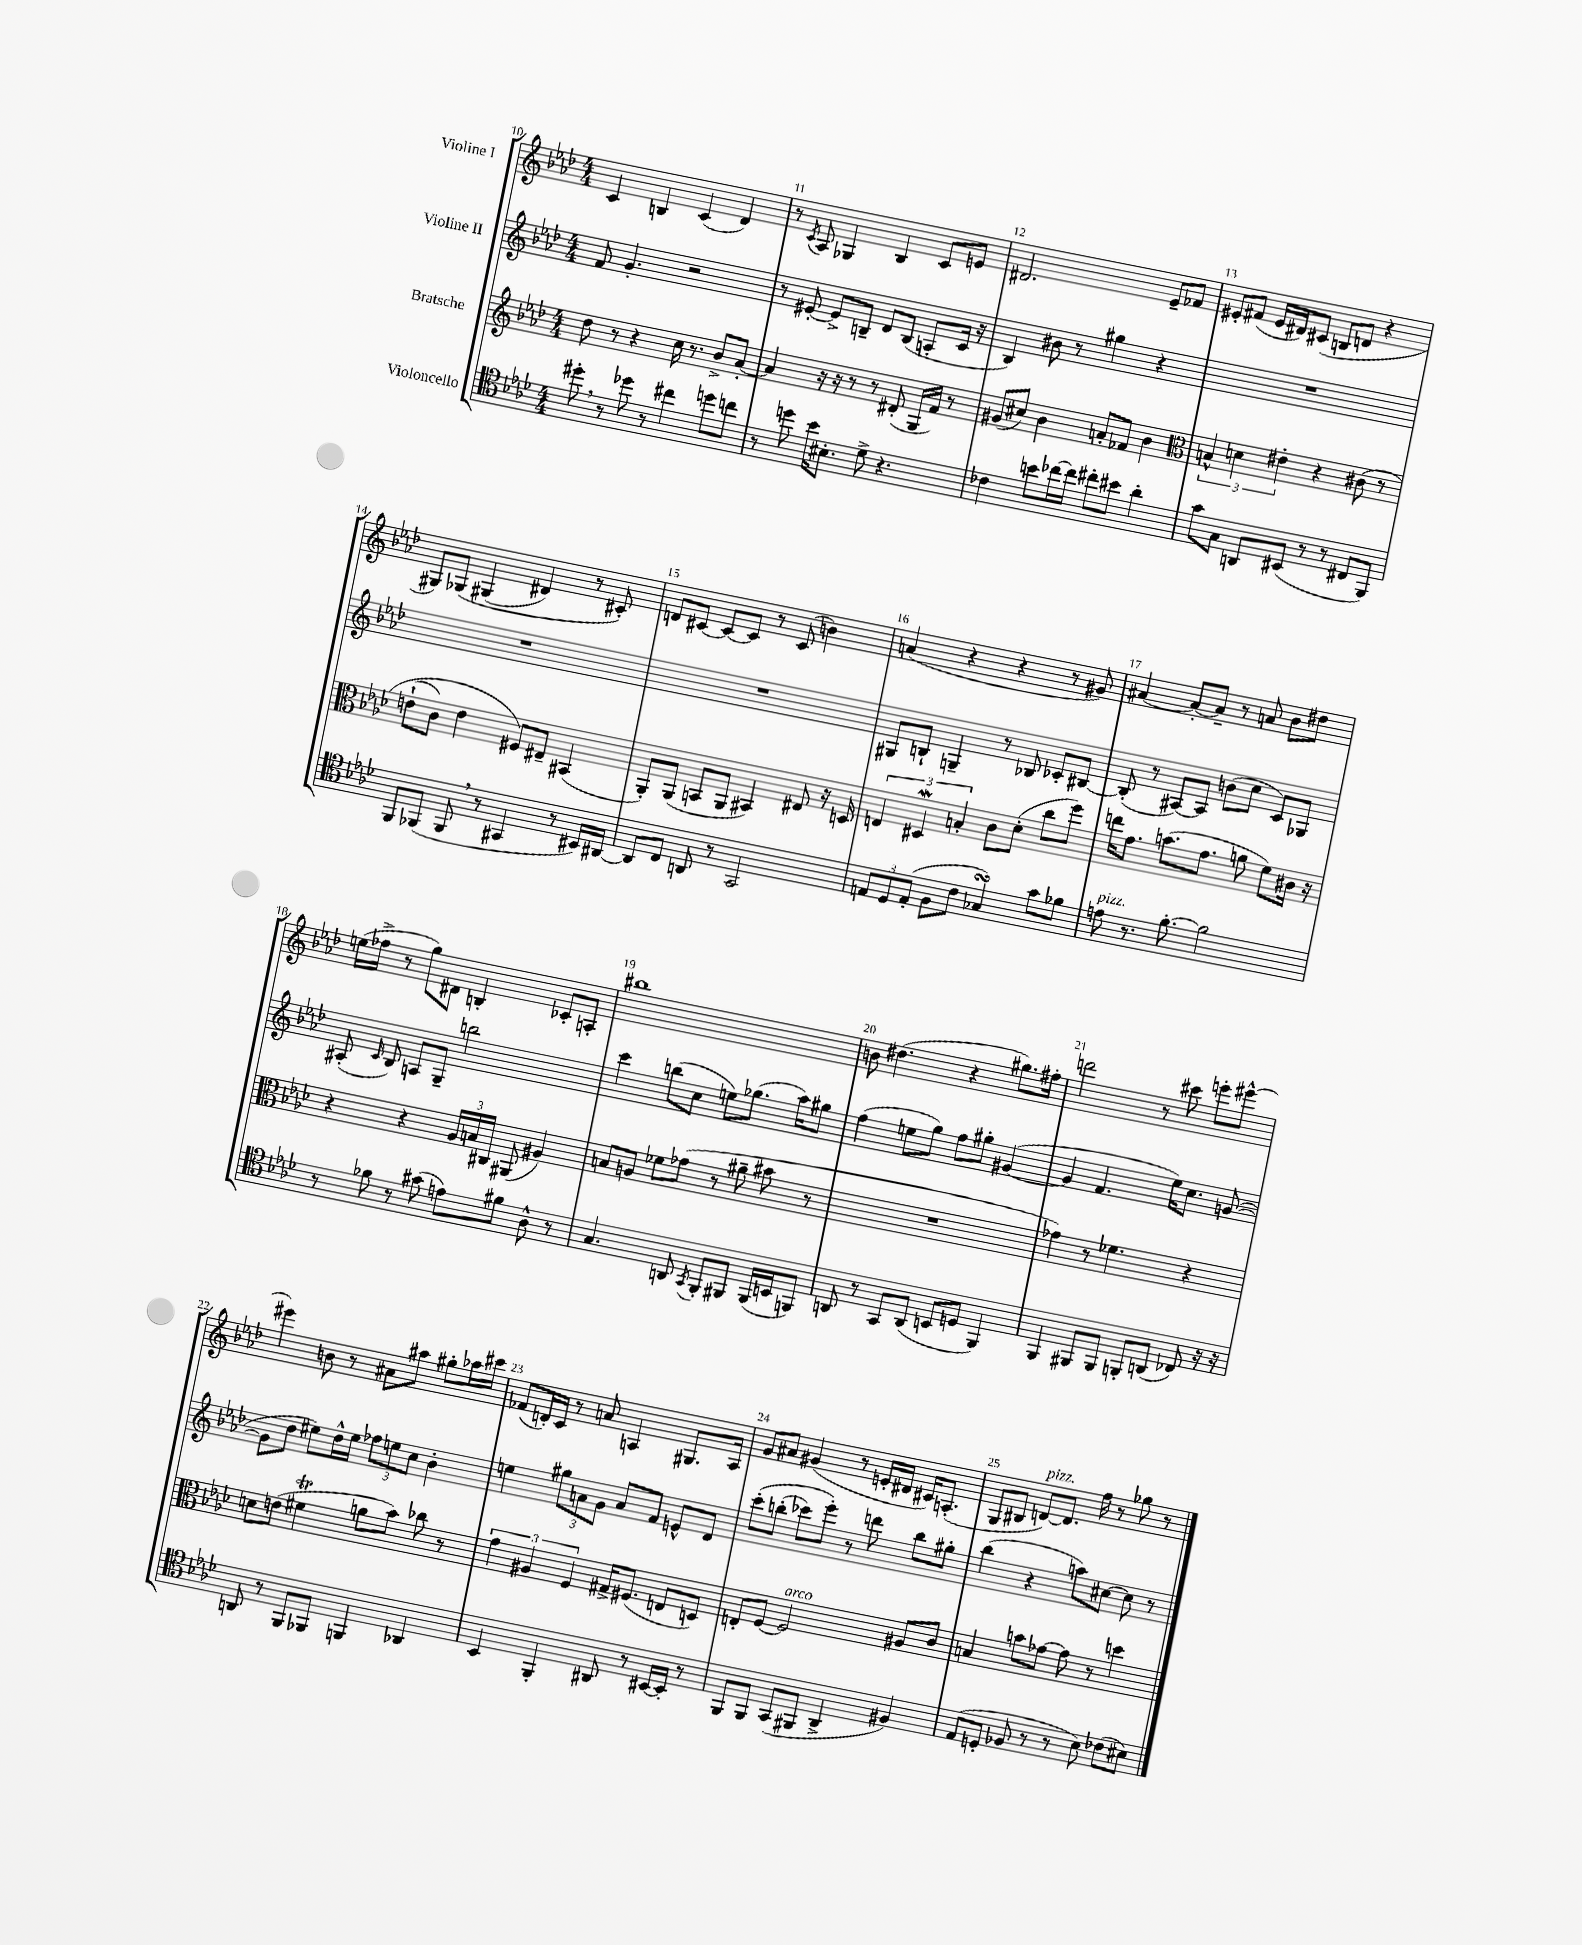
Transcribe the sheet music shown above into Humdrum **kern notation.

**kern	**kern	**kern	**kern
*part4	*part3	*part2	*part1
*staff4	*staff3	*staff2	*staff1
*I"Violoncello	*I"Bratsche	*I"Violine II	*I"Violine I
*clefC4	*clefG2	*clefG2	*clefG2
*k[b-e-a-d-]	*k[b-e-a-d-]	*k[b-e-a-d-]	*k[b-e-a-d-]
*M4/4	*M4/4	*M4/4	*M4/4
=10	=10	=10	=10
8dd#X',\	8dd-\	8f/	4c/
8r	8r	4.g'/	.
8dd-X\	4r	.	4Bn/
8r	.	.	.
4cc#X\	16cc\	2r	(4c/
.	8.r	.	.
8ddn\L	8b-^/L	.	4d-/)
8ccn\J	[8a-'/J	.	.
=11	=11	=11	=11
8r	4a-/]	8r	8r
.	.	.	8qc/
8ddn\	.	[8e#X'/	8A-/
16b-\KL	16r	8e#^/L]	4G-X/
8.B#X'\J	16r	.	.
.	8r	8Bn~/J	.
8d-^\	8r	8d-/L	4B-/
4.r	(8d#X'/	(8B/J	.
.	16G/LL	8An'/L	8c/L
.	16f/JJ)	.	.
.	8r	16c/Jk	8en/J
.	.	16r	.
=12	=12	=12	=12
4c-X\	(8g#X/L	4B-/)	2.d#X/
.	8cc#X/J)	.	.
8bn\L	4b-\	8b#X\	.
[16cc-X\L	.	8r	.
16cc-\JJ]	.	.	.
8cc#X'\L	8an'/L	4gg#X\	.
8b#X\J	8f-X/J	.	.
4a-'\	4b-\	4r	8e-~/L
.	.	.	8f-X/J
=13	=13	=13	=13
*	*clefC3	*	*
8g\L	6Bn^^/	1r	8e#X'/L
8G\J	.	.	(8f#X/J
.	6dn\	.	.
8AAn/L	.	.	16e#/LL
.	.	.	16d#X/J)
.	6e#X'\	.	.
(8BB#X/J	.	.	(8c#X/J
8r	4r	.	8Bn/L
8r	.	.	8dn/J
8C#X/L	(8c#X\	.	4r
8FF/J)	8r	.	.
!!LO:LB:g=z
=14	=14	=14	=14
8FF/L	(8en`\L	1r	8G#X/L)
(8FF-X/J	8c\J)	.	(8G-X/J
8FF-,/	4e\	.	(4G#X/
8r	.	.	.
4GG#X/	8F#X/L)	.	4d#X/)
.	8E#X~/J	.	.
8r	(4BB#X/	.	8r
16BB#X/LL)	.	.	8c#X'/)
[16AA#X/JJ	.	.	.
=15	=15	=15	=15
8AA#/L]	8AA-'/L)	1r	8dn/L
8C/J	(8AA-/J	.	[8c#X/J
8AAn/	8BBn/L	.	8c#/L_
8r	8AA-/J	.	8c#/J]
2GG/	4BB#X/)	.	8r
.	.	.	(8c#/
.	8E#X/	.	4bn\)
.	16r	.	.
.	16Dn/	.	.
=16	=16	=16	=16
12En/L	6En/	8G#X/L	(4an/
12D-/	.	.	.
.	.	8Bn`/J	.
(12E'/J	6D#XW/	.	.
8F\L	.	4Gn~/	4r
.	6Bn'/	.	.
8c\J	.	.	.
4G-XsSSs/)	8c\L	8r	4r
.	(8d-'\J	8B-X/	.
8g\L	8cc\L	8c-X'/L	8r
8f-X\J	8ff\J)	[8B#X/J	8g#X/)
=17	=17	=17	=17
!LO:TX:a:i:t=pizz.	!	!	!
8en\	16een\KL	(8B#'/]	[4a#X/
.	8.g\J	.	.
8.r	.	8r	.
.	(8.bn\L	[8A#X/L)	8a#'/L_
[8.f'\	.	.	.
.	.	8A#/J]	8a#~/J]
.	8.g\J	.	.
2f\]	.	(8bn\L	8r
.	8an\	8cc\J	8an/
.	8f\L)	8c/L)	8b-\L
.	16c#X\Jk	8G-X/J	8dd#X\J
.	16r	.	.
!!LO:LB:g=z
=18	=18	=18	=18
8r	4r	(8A#X'/	(16een\LL
.	.	.	16ff-X^\JJ
.	.	16qqc/	.
8f-X\	.	8B-/)	8r
8r	4r	8An/L	8gg\L)
(8g#X\	.	8G~/J	8d#X\J
8en\L)	24A-/LL	2bbn\	4Bn'/
.	24Bn/	.	.
.	24C#X/JJ	.	.
8f#X\J	(8AA#X/	.	.
8A-^^\	4A#X/)	.	8c-X'/L
8r	.	.	8An'/J
=19	=19	=19	=19
4.G/	8Bn/L	4ccc\	1bb#X
.	8An/J	.	.
.	8f-X\L	(8bbn\L	.
8AAn/	(8g-X\J	8cc\J	.
8qGG/	.	.	.
8FF'/L	8r	8een\L)	.
8FF#X/J	8a#X~\	(8.gg-X\J	.
(16FF#/LL	8b#X\	.	.
16BBn/J	.	16aa-\KL)	.
8FFn/J)	8r	8gg#X\J	.
=20	=20	=20	=20
8AAn/	1r	(4ff\	8bn\
8r	.	.	(4.dd#X\
8GG/L	.	8een\L	.
(8AA/J	.	8gg\J)	.
8BBn/L	.	8ff\L	4r
8Dn/J	.	8gg#X'\J	.
4FF/)	.	([4g#X/	8.gg#X\L)
.	.	.	16ff#X'\Jk
=21	=21	=21	=21
4FF/	4g-X\)	4g#/]	2dddn\
8FF#X/L	8r	4.f/	.
8FF#/J	4.f-X\	.	.
8FFn'/L	.	.	8r
(8AAn/J	.	16ee-\KL)	8ccc#X\
.	.	8.cc\J	.
8C-X/)	4r	.	8eeen'\L
16r	.	([8gn/	[8eee#X^^\J
16r	.	.	.
!!LO:LB:g=z
=22	=22	=22	=22
8AAn/	8dn\L	8g\L]	4eee#X\]
8r	(8en\J	8dd-\J	.
8FF/L	4f#Xt\	8ee#X\L)	8bn\
8FF-X/J	.	16dd-^^\L	8r
.	.	16ee#\JJ	.
4FFn/	8an\L	12ff-X\L	8a#X\L
.	.	12een\	.
.	8b-\J)	.	8aa#X\J
.	.	12cc\J	.
4AA-X/	8cc-X\	4b-'\	8gg#X'\L
.	8r	.	16aa-X\L
.	.	.	16ccc#X\JJ
=23	=23	=23	=23
4BB-/	6g\	4een\	(8f-X/L
.	.	.	16dn'/L)
.	6A#X/	.	.
.	.	.	16c/JJ
4FF'/	.	12gg#X\L	8r
.	6F/	12an\	.
.	.	.	8an/
.	.	12g\J	.
8AA#X/	16G#X^/KL	8a/L	4An/
.	(8.F#X/J	.	.
8r	.	8f/J	.
[16BB#X/LL	8En/L	8en^^/L	8.G#X/L
16BB#'/JJ]	.	.	.
8r	8Dn/J)	8d-/J	.
.	.	.	16A/Jk
=24	=24	=24	=24
8FF/L	8En'/L	(8ccc'\L	8g/L
8FF/J	[8F/J	(8bbn'\J	8a#X/J
!	!LO:TX:a:i:t=arco	!	!
(8GG/L	2F/]	8ccc-X\L)	(4g#X/
8FF#X/J	.	8eee-'\J)	.
4AA-^/	.	8r	8r
.	.	8dddn\	16en'/LL
.	.	.	16d#X/JJ
4F#X/)	8A#X/L	8bb\L	16c#X/KL)
.	.	.	(8.An'/J
.	8c/J	8gg#X'\J	.
=25	=25	=25	=25
(8E-/L	4Bn/	(4bb-\	8G/L
8Dn'/J	.	.	8B#X/J
!	!	!	!LO:TX:a:i:t=pizz.
8F-X/	8bn\L	4r	[8dn/L)
8r	[8g-X\J	.	8.d/J]
8r	8g-\]	8aan\L)	.
.	.	.	16ff\
8B-\)	8r	[8cc#X\J	8r
(8c-X\L	4ddn\	8cc#\]	8gg-X\
8B#X\J)	.	8r	8r
==	==	==	==
*-	*-	*-	*-
